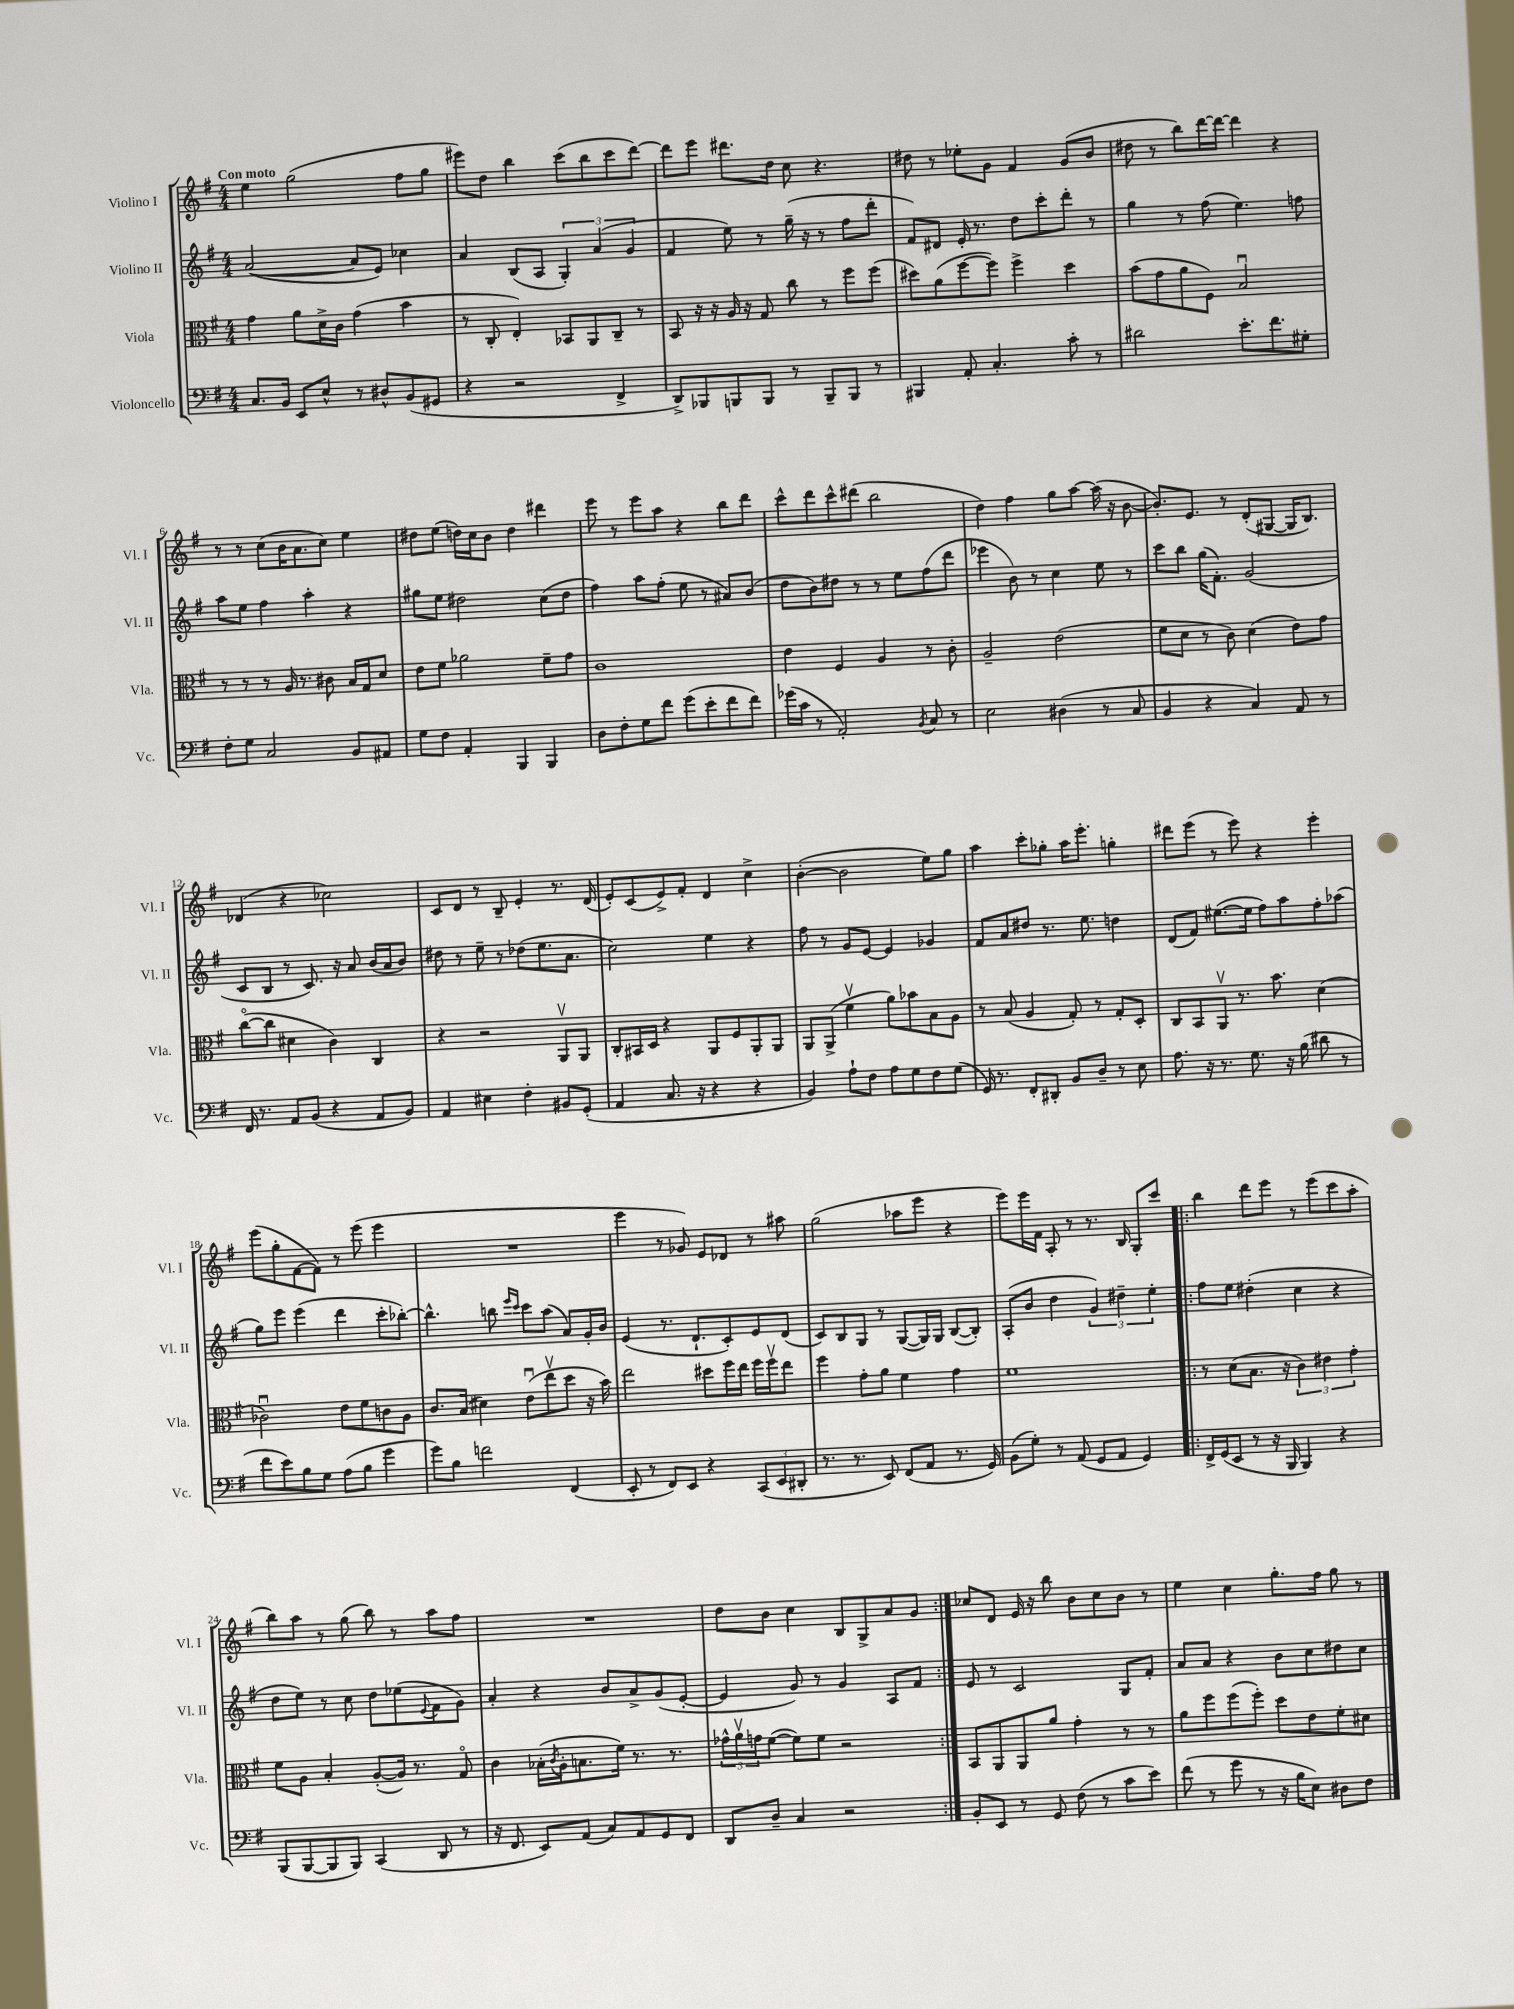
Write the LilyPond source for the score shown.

<<
\new StaffGroup <<
\new Staff = "s0" \with { instrumentName = "Violino I" shortInstrumentName = "Vl. I" } {
    \clef treble \key g \major \numericTimeSignature \time 4/4 \tempo "Con moto"
    e''4 g''2( fis''8 g''8 |
    eis'''8) d''8 b''4 c'''8( b''8 c'''8 d'''8~) |
    d'''8 e'''8 dis'''8. d''16 c''8 r4. |
    dis''8 r8 ees''8-. g'8 fis'4 g'8( b'8 |
    dis''8 r8 b''8) d'''16~ d'''16~ d'''4 r4 |
    r8 r8 c''8( b'16 a'8. c''8) e''4 |
    dis''8 e''8( d''16) c''16 b'8 d''4 dis'''4 |
    e'''8 r8 e'''8 a''8 r4 b''8 d'''8 |
    c'''8-^ d'''8 c'''8-^ dis'''8( b''2 |
    d''4) fis''4 g''8 a''8~ a''16( r16 b'8~ |
    b'8.-.) e'8. r8 d'8-.( gis8~ gis16 b8.) |
    des'4( r4 ces''2) |
    c'8 d'8 r8 b8-- e'4-. r8. d'16( |
    e'8-.) c'8( e'8->) fis'8-. d'4 c''4-> |
    b'4~-.( b'2 e''8) g''8 |
    a''4 c'''8-. ges''8-. a''16 e'''8.-. g''4-. |
    dis'''8 e'''8( r8 e'''8) r4 e'''4-. |
    e'''8( g''8-. fis'8~ fis'8) r8 e'''8( e'''4 |
    R1 |
    e'''4 r8 ges'8) e'8 des'8 r8 ais''8 |
    g''2( aes''8 e'''8 r4 |
    e'''8) e'''16 fis'16 a8-. r8 r8. b16 g8-. c'''8 |
    \repeat volta 2 { b''4 d'''8 e'''8 r8 e'''8( c'''8 a''8-. |
    b''8) a''8 r8 g''8( b''8) r8 a''8 fis''8 |
    R1 |
    d''8 b'8 c''4 b8 g8-> a'8 g'8 | }
    ces''8 d'8 e'16 r16 b''8 b'8 ces''8 b'8 r8 |
    e''4 c''4 g''8.-. fis''16 g''8 r8 \bar "|." |
}
\new Staff = "s1" \with { instrumentName = "Violino II" shortInstrumentName = "Vl. II" } {
    \clef treble \key g \major \numericTimeSignature \time 4/4
    a'2~( a'8 e'8) ces''4 |
    a'4 b8( a8 \tuplet 3/2 { g4-.) a'4( g'4 } |
    fis'4 e''8) r8 g''16--( r16 r8 fis''8 d'''8-. |
    fis'8) dis'8 e'16-. r8. d''8 c'''8-. d'''8-. r8 |
    g''4 r8 fis''8( e''4.) f''8 |
    a''8 e''8 fis''4 a''4-. r4 |
    gis''8 e''8 dis''2 c''8( dis''8 |
    fis''4) a''8 fis''8-.( e''8 r8 ais'8) b'8( |
    d''8 b'8) dis''8 r8 r8 e''8 fis''8( d'''8 |
    ees'''4 b'8) r8 c''4 e''8 r8 |
    c'''8 b''8 g''16( fis'8.-.) g'2( |
    c'8 b8 r8 c'8.) r16 a'8 b'16( a'16 b'8) |
    dis''8 r8 e''8-- r8 des''8( e''8. a'8. |
    c''2) e''4 r4 |
    fis''8 r8 g'8 e'8~ e'4 ges'4 |
    fis'8 a'8 dis''8 r8. e''8. d''4 |
    d'8( fis'8) eis''8.~( eis''16 fis''8) a''8 fis''8-. aes''8( |
    g''8) e'''8 e'''4( d'''4 c'''8-. bes''8~-.) |
    bes''4.-^ b''8 \grace { e'''16 c'''16 } c'''8 a''8( a'8) g'16-. b'16 |
    e'4( r8. d'8.-! c'8-.) e'8 d'8( |
    c'8) b8 g8 r8 g8~( g16) g16 b8~( b8-.) |
    a8-.( b'8 d''4 \tuplet 3/2 { g'4) dis''4-- e''4-. } |
    \repeat volta 2 { fis''8 e''8 dis''4-.( c''4 r4 |
    d''8 e''8) r8 c''8 d''8 ees''8( \appoggiatura { e'8 } fis'8 g'8) |
    a'4-. r4 b'8 a'8-> g'8( e'8~-. |
    e'4 g'8) r8 g'4 a8 fis'8 | }
    e'8 r8 c'2 g8 fis'8-. |
    a'8 a'8 r4 b'8 c''8 dis''8 c''8 \bar "|." |
}
\new Staff = "s2" \with { instrumentName = "Viola" shortInstrumentName = "Vla." } {
    \clef alto \key g \major \numericTimeSignature \time 4/4
    g'4 a'8 d'16-> c'16 g'4( b'4 |
    r8 c8-. e4-.) bes,8 a,8 c8-- r8 |
    b,8 r16 r16 a16 r16 g8 c''8 r8 fis''8 fis''8( |
    dis''8) a'8( fis''8~ fis''8) fis''4-> dis''4 |
    b'8( g'8 a'8 fis8) b2\downbow |
    r8 r8 r8 a16 r8. cis'8 b16 g16 d'8 |
    e'8 fis'8 aes'2 fis'8-- g'8 |
    c'1 |
    e'4 fis4 a4 r8 c'8-. |
    a2-- e'2( |
    fis'8 d'8 r8 c'8) d'4( e'8) g'8 |
    c''8~\flageolet( c''8 dis'4 c'4) c4 |
    r4 r2 a,8\upbow a,8 |
    c8-. bis,16 d16 r4 a,8 fis8 a,8-. a,8 |
    a,8 a,8->( fis'4\upbow a'8) bes'8 b8 a8 |
    r8 b8( a4 g8-.) r8 g8-. d8-. |
    c8 b,8 a,8\upbow r8. b'8. d'4( |
    ces'2\downbow) e'8 fis'8 c'8 a8 |
    c'8. b16( dis'4) e'8\downbow( e''8\upbow d''8 r16 b'16) |
    e''2 dis''8 fis''16 e''16 fis''16 fis''16\upbow e''8 |
    fis''4 g'8-. a'8 fis'4 g'4 |
    fis'1 |
    \repeat volta 2 { r8 d'8( b8. r16 \tuplet 3/2 { c'4) eis'4 g'4-. } |
    fis'8 a8 b4-. a8~-.( a16) r8. g8\flageolet |
    c'4 bes16-.( \acciaccatura { c'8 } a16-. b8. fis'16) r8. r8. |
    \tuplet 3/2 { ges'16-^ a'16\upbow g'16 } fis'8~( fis'8) fis'8 r2 | }
    b,8 a,8 a,8 a'8 g'4-. r8 r8 |
    a'8 fis''8 fis''8( fis''8-.) d''8 e'8 fis'8-. dis'8 \bar "|." |
}
\new Staff = "s3" \with { instrumentName = "Violoncello" shortInstrumentName = "Vc." } {
    \clef bass \key g \major \numericTimeSignature \time 4/4
    c8. b,16 e,8 e8-^ r8 dis8-^ b,8( gis,8 |
    r4 r2 fis,4-> |
    d,8->) bes,,8 b,,8 b,,8 r8 b,,8-- b,,8 r8 |
    bis,,4 a,8-. c4.-. c'8-. r8 |
    dis'2 e'8.-. fis'8. gis8-. |
    fis8-. g8 c2 b,8 ais,8 |
    g8 fis8 a,4-. b,,4 b,,4 |
    d8 fis8-. g8 fis'8 g'8( e'8-. fis'8 fis'8) |
    ges'16( c'16 r8 a,2-.) \acciaccatura { b,8 } c8 r8 |
    e2 dis4( r8 c8 |
    b,4 r4 c4) a,8 r8 |
    fis,16 r8. a,8 b,8( r4 a,8 b,8) |
    a,4 eis4 fis4-. bis,8 g,8-.( |
    a,4 c8. r16 r4 r4 |
    b,4) a8-! fis8 a8 g8 fis8 g8( |
    g,16) r8. fis,8-. dis,8-. b,8 d8-- r8 e8 |
    a8. r16 r8. g8. r16 b16( dis'8 r8 |
    fis'8 e'8) b8 g8 a8( b8 g'4 |
    g'8) b8 f'2 fis,4( |
    e,8-. r8 fis,8) e,8 r4 \tuplet 3/2 { c,8( e,8 dis,8-. } |
    r8. r8. e,8) fis,8( a,8 r8. g,16) |
    b,8( g8-.) r8 a,8( g,8 a,8 g,4) |
    \repeat volta 2 { fis,16-> g,16( e,8 r8 r16 b,,16 b,,4) r4 |
    b,,8( b,,8~ b,,8 b,,8) c,4( d,8 r8 |
    r16 fis,8. e,8) a,8( c8) a,8 g,8 fis,8 |
    d,8 d8-- c4 r2 | }
    b,8-. e,8 r8 g,8 fis8( r8 c'8 e'8) |
    fis'8( r8 g'8 r8 r16 b16 e8) dis8 fis8 \bar "|." |
}
>>
>>
